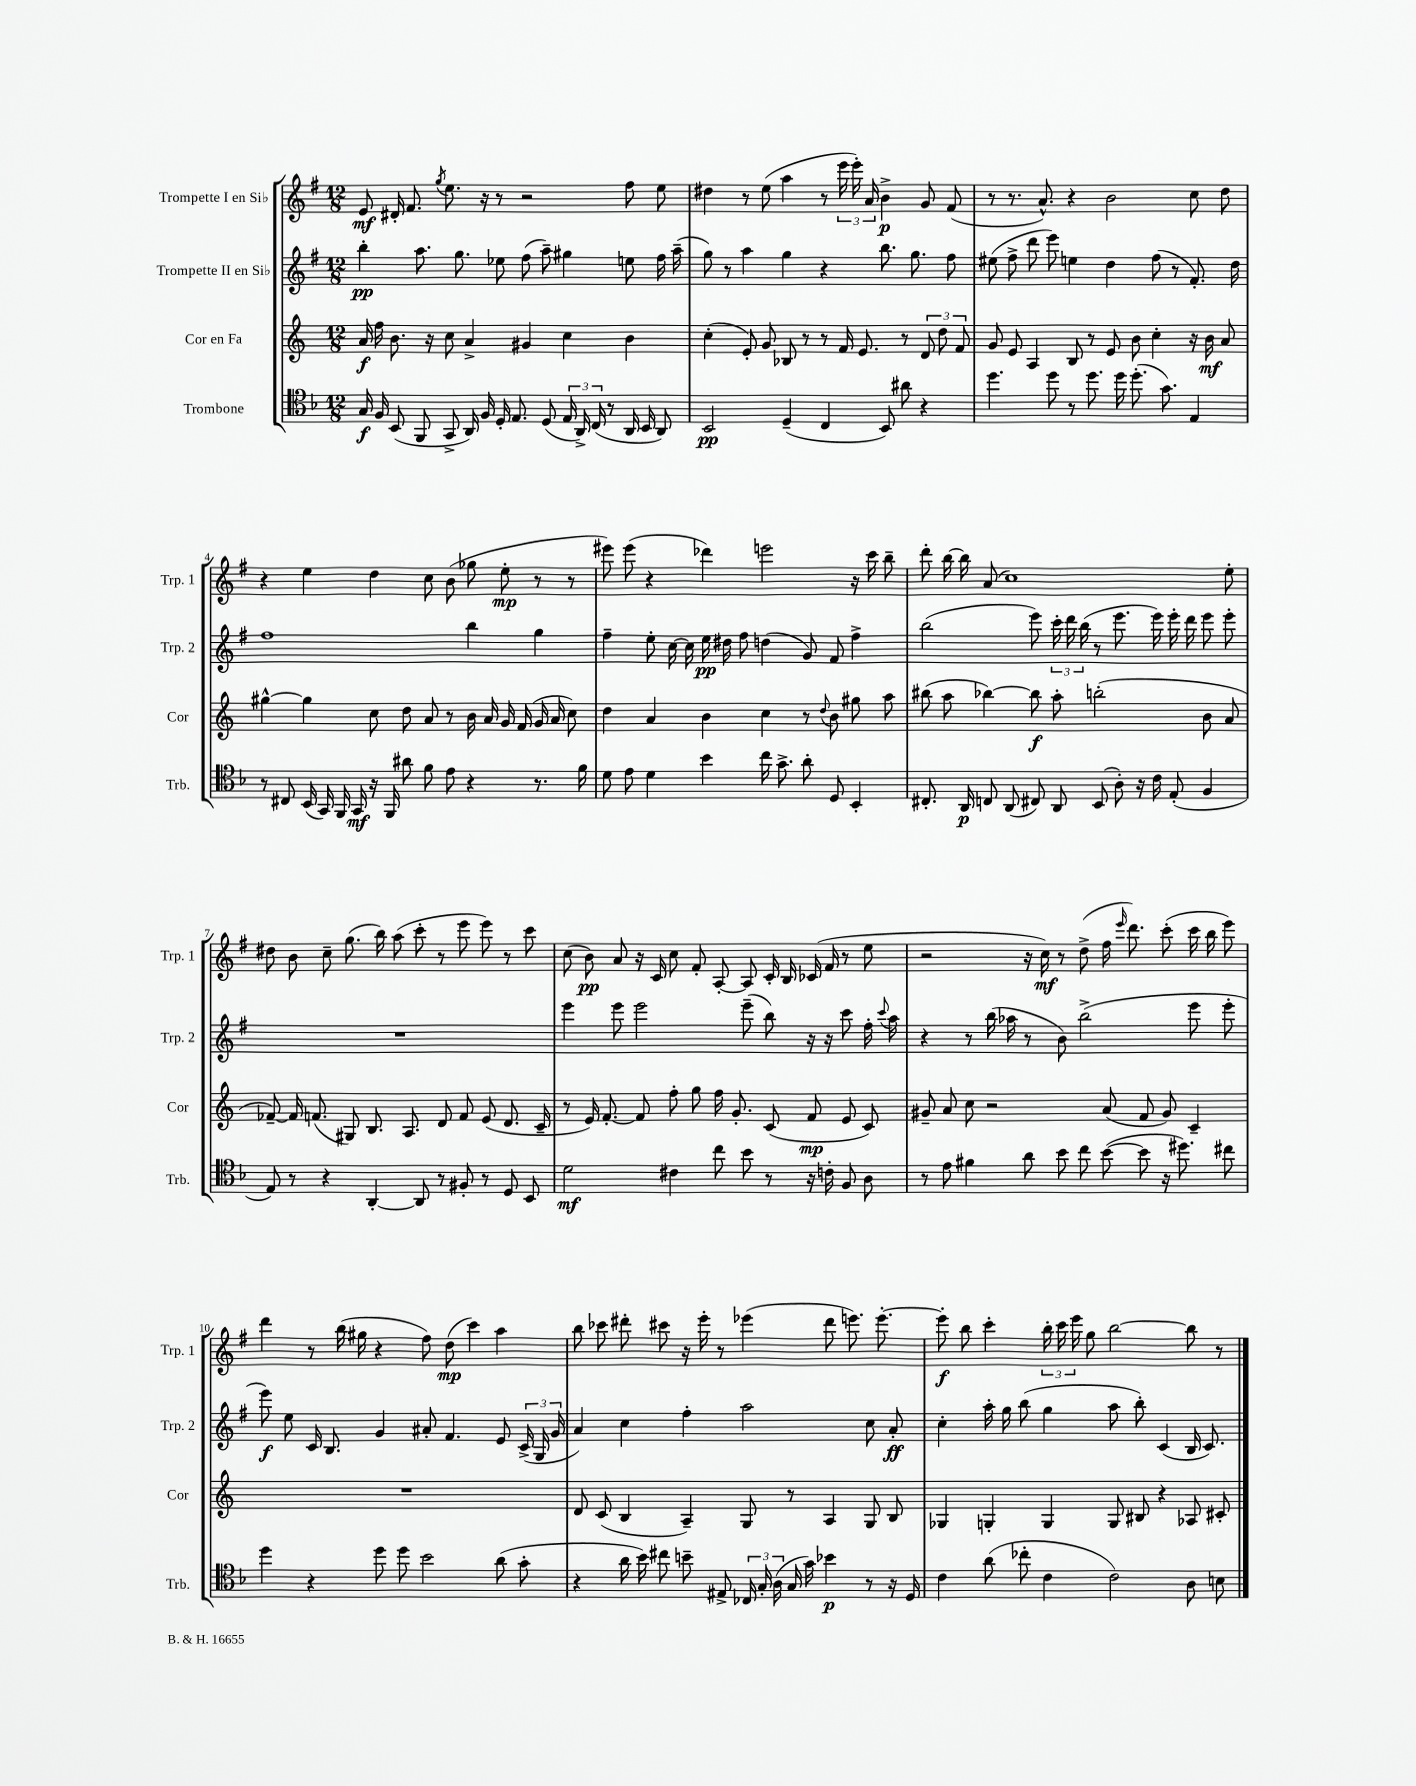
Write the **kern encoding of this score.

**kern	**dynam	**kern	**dynam	**kern	**dynam	**kern	**dynam
*part4	*part4	*part3	*part3	*part2	*part2	*part1	*part1
*staff4	*staff4	*staff3	*staff3	*staff2	*staff2	*staff1	*staff1
*I"Trombone	*	*I"Cor en Fa	*	*I"Trompette II en Si♭	*	*I"Trompette I en Si♭	*
*I'Trb.	*	*I'Cor	*	*I'Trp. 2	*	*I'Trp. 1	*
*clefC4	*	*clefG2	*	*clefG2	*	*clefG2	*
*k[b-]	*	*k[]	*	*k[f#]	*	*k[f#]	*
*M12/8	*	*M12/8	*	*M12/8	*	*M12/8	*
=1	=1	=1	=1	=1	=1	=1	=1
16G/	f	16a/	f	4bb'\	pp	8e/	mf
16F/	.	16ff\	.	.	.	.	.
(8BB-/	.	8.b\	.	.	.	16d#X'/	.
.	.	.	.	.	.	8.f#/	.
8FF/	.	.	.	8.aa\	.	.	.
.	.	16r	.	.	.	.	.
.	.	.	.	.	.	8qgg/	.
8GG^/	.	8cc\	.	.	.	8.ee\	.
.	.	.	.	8.gg\	.	.	.
16AA/)	.	4a^/	.	.	.	.	.
16F/	.	.	.	.	.	16r	.
16D'/	.	.	.	8ee-X\	.	8r	.
8.E/	.	.	.	.	.	.	.
.	.	4g#X/	.	(8ff#\	.	2r	.
(8D/	.	.	.	8aa~\)	.	.	.
24E/	.	4cc\	.	4gg#X\	.	.	.
24AA^/)	.	.	.	.	.	.	.
(24C/	.	.	.	.	.	.	.
8r	.	.	.	.	.	.	.
16AA/	.	4b\	.	8een\	.	8ff#\	.
16BB-/	.	.	.	.	.	.	.
8AA/)	.	.	.	16ff#\	.	8ee\	.
.	.	.	.	(16aa~\	.	.	.
=2	=2	=2	=2	=2	=2	=2	=2
2BB-/	pp	(4cc'\	.	8gg\)	.	4dd#X\	.
.	.	.	.	8r	.	.	.
.	.	8e'/)	.	4aa\	.	8r	.
.	.	8g/	.	.	.	(8ee\	.
(4D~/	.	8B-X/	.	4gg\	.	4aa\	.
.	.	8r	.	.	.	.	.
4C/	.	8r	.	4r	.	8r	.
.	.	16f/	.	.	.	24eee\	.
.	.	.	.	.	.	24eee'\)	.
.	.	8.e/	.	.	.	.	.
.	.	.	.	.	.	24a/	.
8BB-/)	.	.	.	8.bb\	.	4b^\	p
8a#X\	.	8r	.	.	.	.	.
.	.	.	.	8.gg\	.	.	.
4r	.	12d/	.	.	.	8g/	.
.	.	12dd\	.	.	.	.	.
.	.	.	.	8ff#\	.	(8f#/	.
.	.	12f/	.	.	.	.	.
=3	=3	=3	=3	=3	=3	=3	=3
4.dd\	.	8g/	.	(8ee#X\	.	8r	.
.	.	8e/	.	8ff#^\	.	8.r	.
.	.	4A/	.	8ddd\	.	.	.
.	.	.	.	.	.	8.a^^/)	.
8dd\	.	.	.	8eee\)	.	.	.
8r	.	8B/	.	4een\	.	4r	.
8.dd\	.	8r	.	.	.	.	.
.	.	8e/	.	4dd\	.	2b\	.
16dd\	.	.	.	.	.	.	.
(8.dd'\	.	8b\	.	.	.	.	.
.	.	4cc'\	.	(8ff#\	.	.	.
8.g\)	.	.	.	.	.	.	.
.	.	.	.	8r	.	.	.
4E/	.	16r	.	8.f#'/)	.	8cc\	.
.	.	16b\	mf	.	.	.	.
.	.	8a/	.	.	.	8dd\	.
.	.	.	.	16dd\	.	.	.
!!LO:LB:g=z
=4	=4	=4	=4	=4	=4	=4	=4
8r	.	[4gg#X^^\	.	1ff#	.	4r	.
8C#X/	.	.	.	.	.	.	.
(16BB-/	.	4gg#\]	.	.	.	4ee\	.
16GG/)	.	.	.	.	.	.	.
16FF/	.	.	.	.	.	.	.
16GG/	mf	.	.	.	.	.	.
16r	.	8cc\	.	.	.	4dd\	.
16FF/	.	.	.	.	.	.	.
8a#X\	.	8dd\	.	.	.	.	.
8f\	.	8a/	.	.	.	8cc\	.
8e\	.	8r	.	.	.	(8b\	.
4r	.	16b\	.	4bb\	.	8gg-X\	.
.	.	16a/	.	.	.	.	.
.	.	16g/	.	.	.	8ee'\	mp
.	.	(16f/	.	.	.	.	.
8.r	.	16g/	.	4gg\	.	8r	.
.	.	16a/	.	.	.	.	.
.	.	8cc\)	.	.	.	8r	.
16f\	.	.	.	.	.	.	.
=5	=5	=5	=5	=5	=5	=5	=5
8d\	.	4dd\	.	4ff#~\	.	8eee#X\)	.
8e\	.	.	.	.	.	(8eee#\	.
4d\	.	4a/	.	8ee'\	.	4r	.
.	.	.	.	[16cc\	.	.	.
.	.	.	.	16cc\]	.	.	.
4b-\	.	4b\	.	16ee\	pp	4ddd-X\)	.
.	.	.	.	16dd#X\	.	.	.
.	.	.	.	8ff#\	.	.	.
16cc\	.	4cc\	.	(4ddn\	.	2eeen\	.
8.g^\	.	.	.	.	.	.	.
8a'\	.	8r	.	8g/)	.	.	.
.	.	8qqdd/	.	.	.	.	.
8D/	.	8b\	.	8f#/	.	.	.
4BB-'/	.	8gg#X\	.	4ff#^\	.	16r	.
.	.	.	.	.	.	16ccc\	.
.	.	8aa\	.	.	.	8bb~\	.
=6	=6	=6	=6	=6	=6	=6	=6
8.C#X'/	.	(8bb#X\	.	(2bb\	.	8ddd'\	.
.	.	8aa\	.	.	.	[16bb\	.
16AA/	p	.	.	.	.	16bb\]	.
8Cn/	.	[4bb-X\)	.	.	.	(8a/	.
(8AA/	.	.	.	.	.	1cc)	.
8C#X/)	.	8bb-\]	f	8eee\)	.	.	.
8AA/	.	8aa'\	.	24ccc'\	.	.	.
.	.	.	.	24ddd\	.	.	.
.	.	.	.	(24bb\	.	.	.
(8BB-/	.	(2bbn'\	.	8r	.	.	.
8A'\)	.	.	.	8.eee\	.	.	.
16r	.	.	.	.	.	.	.
16c\	.	.	.	16eee\)	.	.	.
(8E'/	.	.	.	16eee'\	.	.	.
.	.	.	.	16ddd\	.	.	.
4F/	.	8b\	.	8eee\	.	.	.
.	.	8a/	.	8eee'\	.	8ee'\	.
!!LO:LB:g=z
=7	=7	=7	=7	=7	=7	=7	=7
8E/)	.	[8f-X~/)	.	1.r	.	8dd#X\	.
8r	.	16f-/]	.	.	.	8b\	.
.	.	(8.fn/	.	.	.	.	.
4r	.	.	.	.	.	8cc~\	.
.	.	8G#X/)	.	.	.	(8.gg\	.
[4AA'/	.	8.B/	.	.	.	.	.
.	.	.	.	.	.	16bb\)	.
.	.	.	.	.	.	(8aa\	.
.	.	8.A/	.	.	.	.	.
8AA/]	.	.	.	.	.	8ccc'\	.
8r	.	8d/	.	.	.	8r	.
8F#X'/	.	8f/	.	.	.	8eee\	.
8r	.	(8e/	.	.	.	8eee\)	.
8D/	.	8.d/	.	.	.	8r	.
8BB-/	.	.	.	.	.	8ccc\	.
.	.	16c~/	.	.	.	.	.
=8	=8	=8	=8	=8	=8	=8	=8
2d\	mf	8r	.	4eee\	.	(8cc\	.
.	.	16e/)	.	.	.	8b\)	pp
.	.	[8.f'/	.	.	.	.	.
.	.	.	.	8eee\	.	8a/	.
.	.	8f/]	.	2eee\	.	16r	.
.	.	.	.	.	.	16c/	.
4c#X\	.	8ff'\	.	.	.	8cc\	.
.	.	8gg\	.	.	.	8f#'/	.
8cc\	.	16ff\	.	.	.	[8A'/	.
.	.	8.g'/	.	.	.	.	.
8b-\	.	.	.	(8eee~\	.	8A/]	.
8r	.	(8c/	.	8bb\)	.	16c'/	.
.	.	.	.	.	.	16B/	.
16r	.	8f/	mp	16r	.	(16c-X/	.
16cn'\	.	.	.	16r	.	16f#/	.
8F/	.	8e/	.	8ccc\	.	8r	.
8A\	.	8c/)	.	16ff#'\	.	8ee\	.
.	.	.	.	8qqccc/	.	.	.
.	.	.	.	16aa\	.	.	.
=9	=9	=9	=9	=9	=9	=9	=9
8r	.	8g#X~/	.	4r	.	2r	.
8e\	.	8a/	.	.	.	.	.
4f#X\	.	8cc\	.	8r	.	.	.
.	.	2r	.	(16bb\	.	.	.
.	.	.	.	16aa-X\	.	.	.
8a\	.	.	.	8r	.	16r	.
.	.	.	.	.	.	16cc\)	mf
8b-\	.	.	.	8b\)	.	8r	.
8cc\	.	.	.	(2bb^\	.	(8dd^\	.
([8b-\	.	(8a/	.	.	.	16ff#\	.
.	.	.	.	.	.	16qqeee/	.
.	.	.	.	.	.	8.ddd\)	.
8b-\]	.	8f/	.	.	.	.	.
16r	.	8g#/)	.	.	.	(8ccc'\	.
8.dd#X\)	.	.	.	.	.	.	.
.	.	4c~/	.	8eee\	.	16ccc\	.
.	.	.	.	.	.	16bb\	.
8cc#X\	.	.	.	8eee'\	.	8eee\)	.
!!LO:LB:g=z
=10	=10	=10	=10	=10	=10	=10	=10
4dd\	.	1.r	.	8eee\)	f	4ddd\	.
.	.	.	.	8ee\	.	.	.
4r	.	.	.	16c/	.	8r	.
.	.	.	.	8.B/	.	.	.
.	.	.	.	.	.	(16bb\	.
.	.	.	.	.	.	16gg#X\	.
8dd\	.	.	.	4g/	.	4r	.
8dd\	.	.	.	.	.	.	.
2b-\	.	.	.	8a#X'/	.	8ff#\)	.
.	.	.	.	4.f#/	.	(8dd\	mp
.	.	.	.	.	.	4ccc\)	.
(8a\	.	.	.	8e/	.	4aa\	.
8g'\	.	.	.	(24c^/	.	.	.
.	.	.	.	24G/	.	.	.
.	.	.	.	24g/	.	.	.
=11	=11	=11	=11	=11	=11	=11	=11
4r	.	8d/	.	4a/)	.	8bb\	.
.	.	(8c/	.	.	.	8ccc-X\	.
16a\	.	4B/	.	4cc\	.	8ddd#X'\	.
16b-\)	.	.	.	.	.	.	.
8cc#X\	.	.	.	.	.	8ccc#X\	.
8bn~\	.	4A~/)	.	4ff#'\	.	16r	.
.	.	.	.	.	.	16eee'\	.
8E#X^/	.	.	.	.	.	8r	.
24C-X/	.	8G/	.	2aa\	.	(4eee-X\	.
24G'/	.	.	.	.	.	.	.
(24A\	.	.	.	.	.	.	.
16G/	.	8r	.	.	.	.	.
16g\)	.	.	.	.	.	.	.
4b-X\	p	4A/	.	.	.	8ddd#\	.
.	.	.	.	.	.	8.eeen\)	.
8r	.	8G/	.	8cc\	.	.	.
.	.	.	.	.	.	[8.eee'\	.
16r	.	8B/	.	8a'/	ff	.	.
16D/	.	.	.	.	.	.	.
=12	=12	=12	=12	=12	=12	=12	=12
4c\	.	4G-X/	.	4cc'\	.	8eee'\]	f
.	.	.	.	.	.	8bb\	.
(8a\	.	4Gn'/	.	16aa'\	.	4ccc'\	.
.	.	.	.	16gg\	.	.	.
8cc-X'\	.	.	.	(8bb\	.	.	.
4c\	.	4G/	.	4gg\	.	24bb'\	.
.	.	.	.	.	.	24ccc\	.
.	.	.	.	.	.	24eee\	.
.	.	.	.	.	.	8gg\	.
2c\)	.	8G/	.	8aa\	.	[2bb\	.
.	.	8B#X/	.	8bb'\)	.	.	.
.	.	4r	.	(4c/	.	.	.
8A\	.	8A-X/	.	16B/	.	8bb\]	.
.	.	.	.	8.c/)	.	.	.
8Bn\	.	8c#X'/	.	.	.	8r	.
==	==	==	==	==	==	==	==
*-	*-	*-	*-	*-	*-	*-	*-
